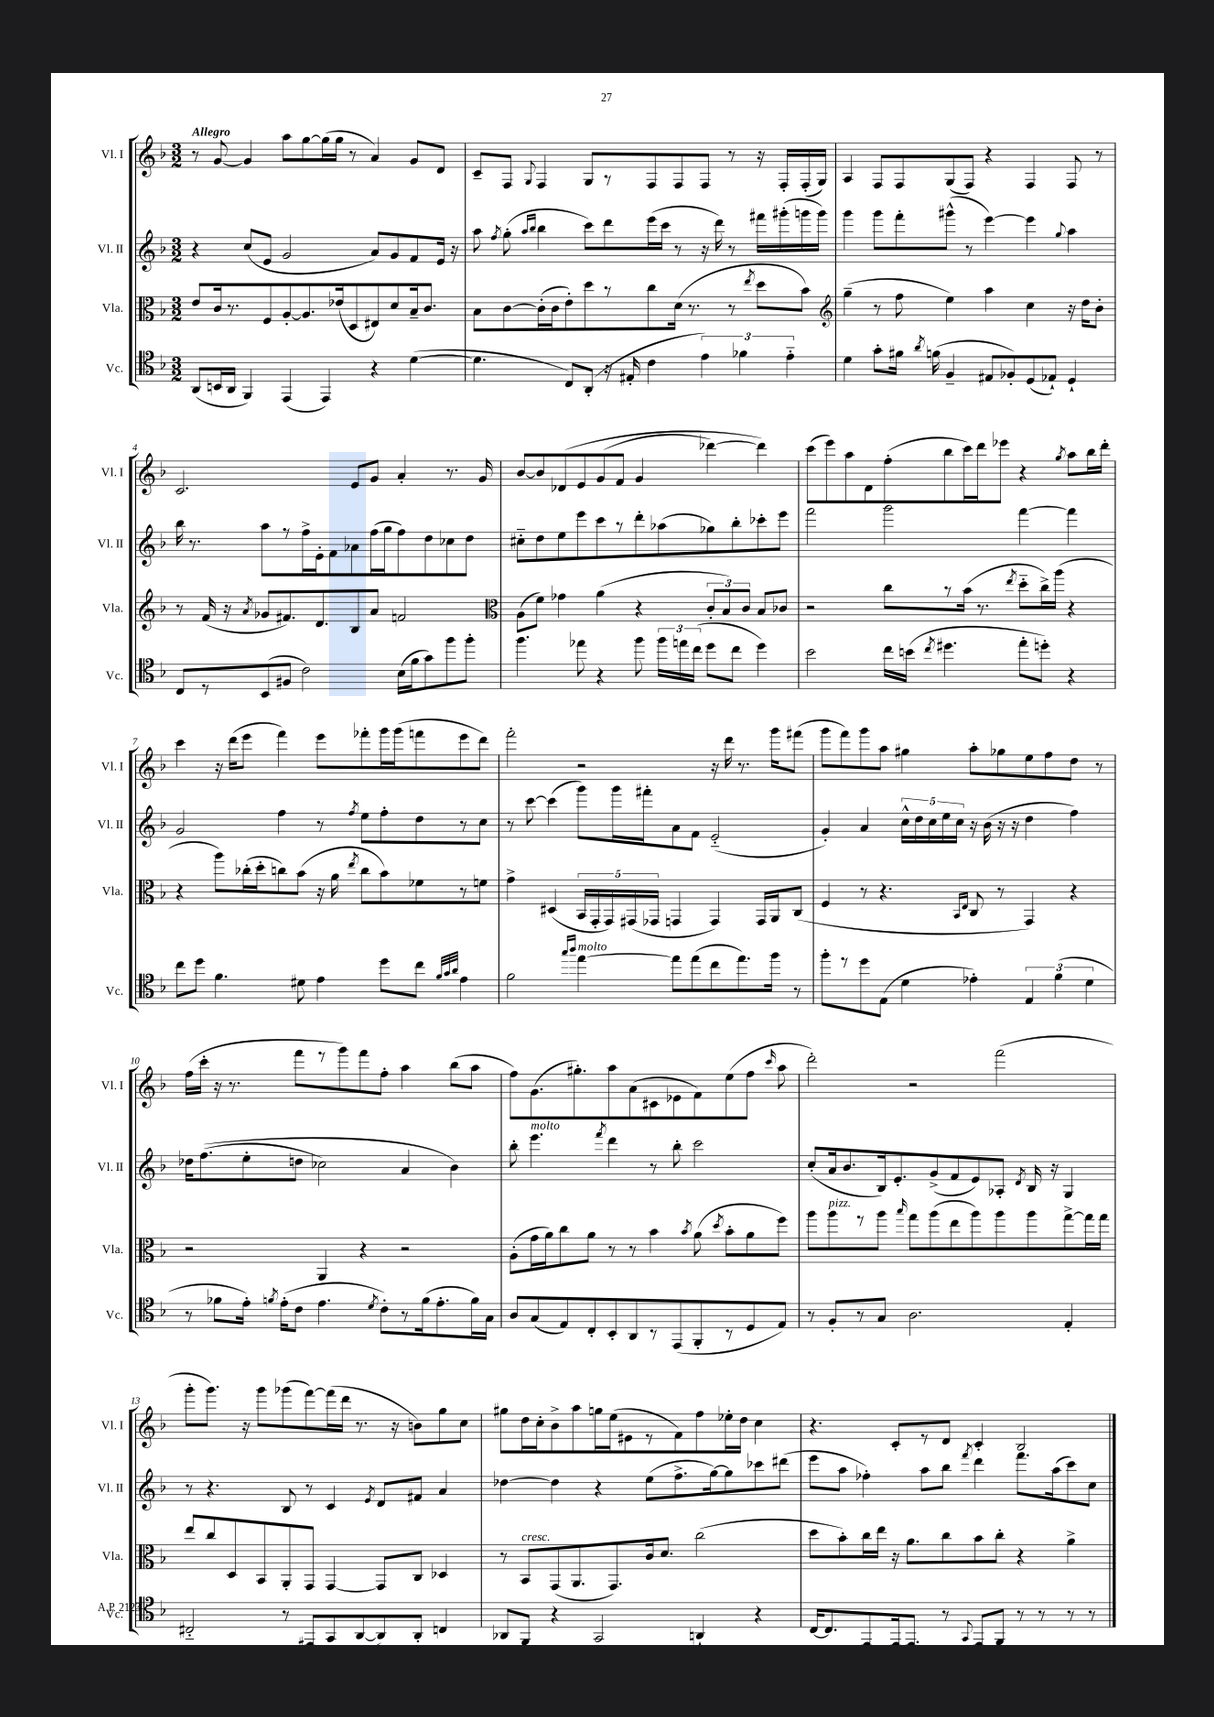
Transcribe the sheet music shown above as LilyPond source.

<<
\new StaffGroup <<
\new Staff = "s0" \with { instrumentName = "Vl. I" shortInstrumentName = "Vl. I" } {
    \clef treble \key f \major \numericTimeSignature \time 3/2 \tempo "Allegro"
    \autoBeamOff r8 g'8~ g'4 a''8[ g''8~ g''16( g''16] r8 a'4) g'8[ d'8] |
    c'8[-- f8] \appoggiatura { g8 } f4 g8[ r8 f8 f8 f8] r8 r16 f16[-. f16-.( g16]) |
    a4 f8[ f8 g8( f8]) r4 f4 f8 r8 |
    c'2. e'8[ g'8] a'4-. r8. g'16 |
    bes'8[~ bes'8 des'8\( e'8 g'8( f'8] g'4 des'''4~) des'''4\) |
    c'''8[( e'''8) a''8 d'8 f''8-.( bes''8 c'''16) d'''16 ees'''8] r4 \acciaccatura { g''8 } a''8[ bes''16 d'''16]-. |
    c'''4 r16 d'''16[( e'''8] f'''4) e'''8[ fes'''8-. g'''16 g'''16( f'''8 e'''8 d'''8]) |
    f'''2-. r2 r16 d'''16 r8. g'''16[ fis'''8]( |
    g'''8[ f'''8) g'''8 a''8] gis''4 a''8[-. ges''8 e''8 f''8 d''8] r8 |
    f''16[( c'''16]-. r16 r8. f'''8[ r8 g'''8) f'''8 f''8]-. a''4 bes''8[( a''8] |
    f''8[) g'8.( gis''8.-.) a''8 a'8( cis'8 ees'8 f'8) e''8( f''8] \grace { c'''16 } a''8 |
    d'''2-.) r2 f'''2( |
    g'''8[-. g'''8.]) r16 g'''8[ ges'''8( f'''8~) f'''16( d'''16] r8. r16 b'8[) g''8 c''8] |
    gis''8[ d''16 c''16-. bes'8-> a''8 g''16 e''16( eis'8 r8 f'8) f''8 ees''16-. d''16] c''4 |
    r4. c'8[-. r8 d'8] c'4-. bes2 \bar "|." |
}
\new Staff = "s1" \with { instrumentName = "Vl. II" shortInstrumentName = "Vl. II" } {
    \clef treble \key f \major \numericTimeSignature \time 3/2
    \autoBeamOff r4 c''8[( e'8] g'2 a'8[) g'8 f'8 e'16] r16 |
    a''8 \acciaccatura { f''8 } g''8-.( \grace { a''16[ bes''16] } bes''4 c'''8[) d'''8 e'''16( c'''16] r8 r16 d'''16) r8 fis'''16[ gis'''16-.( g'''16 g'''16]) |
    g'''4 g'''8[ f'''8-. gis'''8]-^( r8 e'''4~) e'''4 \appoggiatura { g''8 } a''4 |
    bes''16 r8. a''8[ r8 f''16-> e'16-. f'8 aes'8 f''16( g''16 f''8) d''8 ces''8 d''8] |
    cis''8[-_ d''8 e''8 e'''8 c'''8 r8 d'''8-. aes''8( ges''8) bes''8-. ces'''8-. e'''8] |
    f'''2 g'''2 f'''4~ f'''4 |
    g'2 f''4 r8 \acciaccatura { f''8 } e''8[ f''8-. d''8 r8 c''8] |
    r8 c'''8~ c'''4( g'''8[) g'''16 fis'''16-. a'8 f'8] e'2-_( |
    g'4-.) a'4 \tuplet 5/4 { c''16[-^ d''16 c''16 e''16 c''16] } r16 bes'16( r16 r16 d''4 f''4) |
    des''16[ f''8.(\( e''8-. d''8] ces''2) a'4 bes'4\) |
    bes''8-. e'''4.^\markup { \italic "molto" } \acciaccatura { f'''8 } d'''4 r8 bes''8-. c'''2 |
    c''8[-.( a'16 bes'8. bes16) e'8.-. g'8->( f'8 e'8) aes8]-. \acciaccatura { d'8 } bes16 r16 g4 |
    r8 r4. bes8 r8 c'4 \acciaccatura { e'8 } d'8[ fis'8] a'4 |
    des''4~ des''4 r4 e''8[( f''8.-> g''16~) g''8 ces'''8 dis'''8]( |
    e'''8[ a''8] fes''4-.) a''8[ bes''8] \acciaccatura { f'''8 } d'''4 f'''8.[ a''16( c'''8) c''8] \bar "|." |
}
\new Staff = "s2" \with { instrumentName = "Vla." shortInstrumentName = "Vla." } {
    \clef alto \key f \major \numericTimeSignature \time 3/2
    \autoBeamOff e'8[ c'16 r8. f8 a8~-. a8. ees'16( d8 eis8) d'8 bes16-- c'8.] |
    bes8[ c'8~ c'16-.( c'16 e'8-.) d''8 r8 c''8 d'16]( r8. r8 \acciaccatura { e''8 } d''8[ bes'8]) |
    \clef treble g''4--( r8 f''8 e''4) a''4 c''4 r16 d''16[ bes'8]-. |
    r8 f'16( r16 \acciaccatura { a'8 } ges'8[ fis'8.) d'8. bes8 a'8] f'2 |
    \clef alto a8[( f'8]) ges'4 a'4( r4 \tuplet 3/2 { c'8[-. bes8) c'8] } bes8[ ces'8] |
    r2 c''8[ r8 bes'16]( r8. \acciaccatura { e''8 } d''8[-_ c''16->) a''16]( r4 |
    r4 a''8[) ces''16-.( d''16-. c''8) bes'8]( r16 a'16 \acciaccatura { e''8 } c''8[ bes'8) fes'8 r8 f'8] |
    g'4-> dis4( \tuplet 5/4 { bes,16[ g,16-. g,16) gis,16( ges,16] } g,4 g,4) g,16[ a,16 c8]( |
    f4 r8 r4. \grace { bes,16[ e16] } c8 r8 g,4) r4 |
    r2 a,4 r4 r2 |
    a8[-.( g'16 a'16) c''8 a'8] r8 r8 bes'4 \acciaccatura { bes'8 } a'8( \acciaccatura { d''8 } bes'8[-. a'8 f''8]) |
    a''8[ a''8^\markup { \italic "pizz." } r8 a''8] \grace { bes''16 } g''8[ a''8( e''8 a''8) a''8 a''8 g''8~-> g''16 g''16] |
    e''8[ c''8 d8 bes,8 a,8-. g,8] g,4~ g,8[ c8] des4 |
    r8 bes,8[^\markup { \italic "cresc." } g,8( a,8. g,8.) c'16 d'8.] c''2( |
    d''8[ bes'8-.) c''16 e''16] r16 a'8.[ c''8 bes'8 c''8]-. r4 a'4-> \bar "|." |
}
\new Staff = "s3" \with { instrumentName = "Vc." shortInstrumentName = "Vc." } {
    \clef tenor \key f \major \numericTimeSignature \time 3/2
    \autoBeamOff a,8[( b,16 a,16] f,4) e,4( e,4) r4 d'4~( |
    d'4. c8[) a,8]-.( r16 eis16-. c'4 \tuplet 3/2 { e'4) fes'4 e'4-_ } |
    d'4 g'8[-. fis'16] \acciaccatura { a'8 } f'16( f4-- eis8[ fes8-.) d8( ees8]-!) d4-! |
    c8[ r8 bes,8( fis8] c'2) bes16[( f'16 g'8) f''8 f''8]-. |
    f''4. ees''8 r4 f''8 \tuplet 3/2 { f''16[ e''16 c''16]( } d''8[ c''8] d''4) |
    bes'2 c''16[ b'16]( \acciaccatura { c''8 } dis''4. e''8[-. d''8]-.) r4 |
    c''8[ d''8] f'4. dis'8 e'4 d''8[ c''8] \grace { f'32[ g'32 a'32] } e'4 |
    f'2 \grace { g''16[ a''16] } e''4~^\markup { \italic "molto" } e''8[ e''8( c''8 e''8.) f''16] r8 |
    f''8[-. r8 d''8 e8]( d'4 ees'4-.) \tuplet 3/2 { e4 f'4( d'4 } |
    r8 fes'8[ e'16]-.) \acciaccatura { f'8 } e'16[-.( c'8] e'4. \acciaccatura { d'8 } c'8[-.) r8 f'16( e'8.-. f'16) g16] |
    a8[ g8( e8) c8-. bes,8-. a,8 r8 e,8( f,8-. r8 d8 e8]) |
    r8 f8[-. r8 g8] a2. e4-. |
    cis2-_ r8 eis,8[( g,8 a,8~ a,8) a,8]-. c4 |
    aes,8[ f,8] r4 g,2 a,4-! r4 |
    c16[~ c8. e,8( e,16 e,8.]) r8 \appoggiatura { g,8 } e,8[-. f,8]-- r8 r8 r8 r8 \bar "|." |
}
>>
>>
